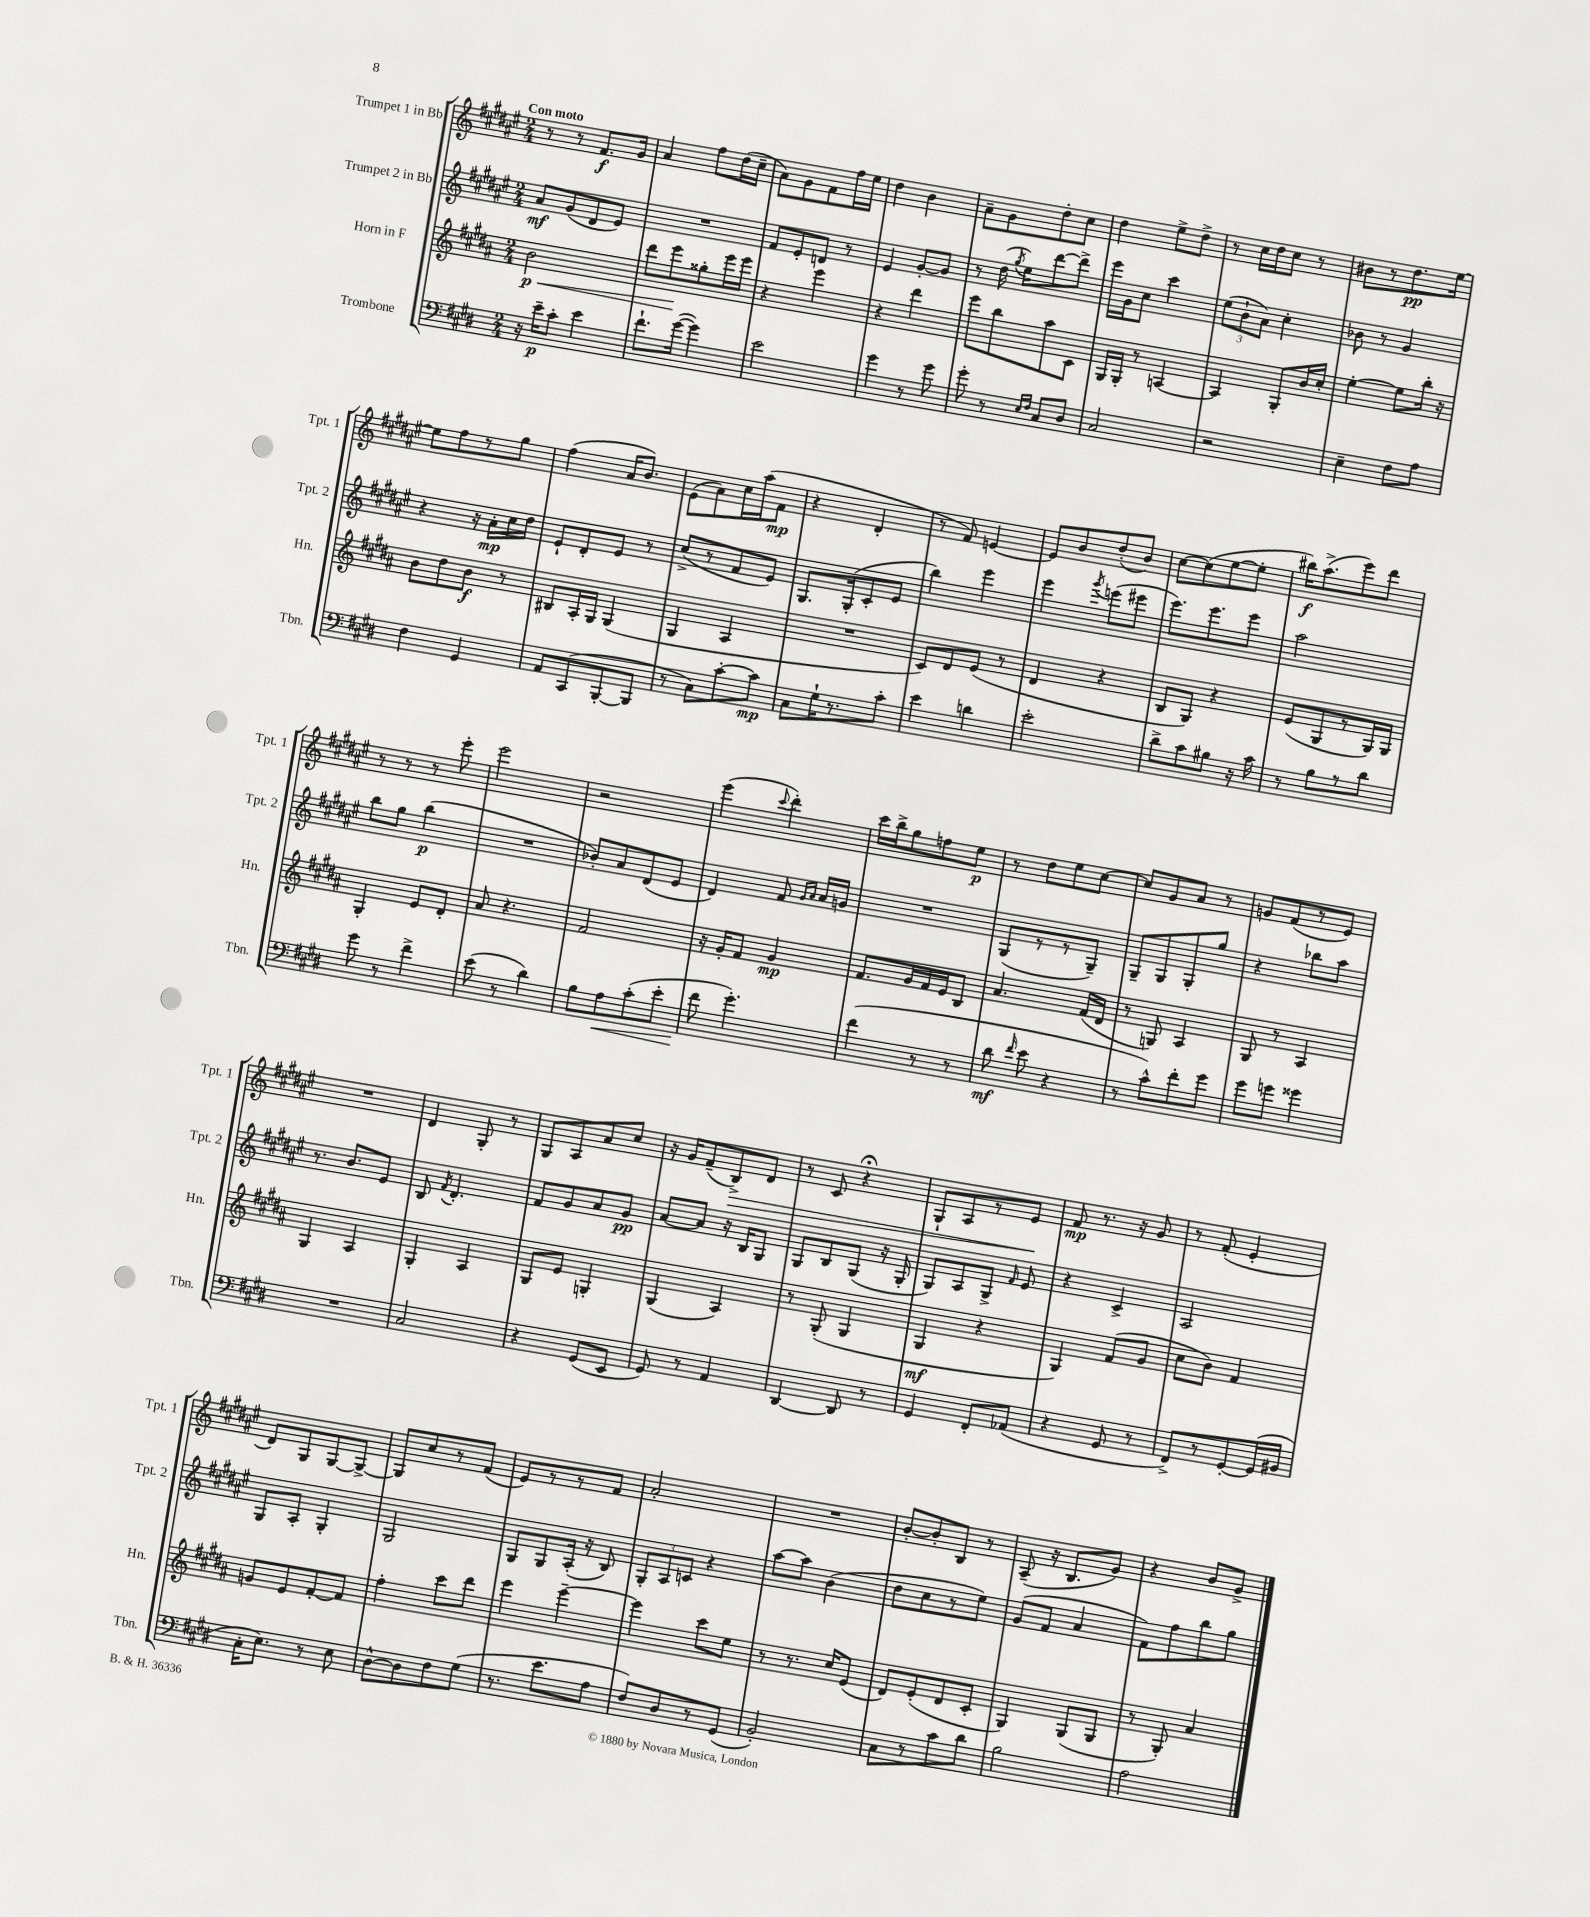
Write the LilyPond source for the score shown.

<<
\new StaffGroup <<
\new Staff = "s0" \with { instrumentName = "Trumpet 1 in Bb" shortInstrumentName = "Tpt. 1" } {
    \clef treble \key fis \major \numericTimeSignature \time 2/4 \tempo "Con moto"
    \autoBeamOff r8 r8 fis'8.[\f gis'16] |
    ais'4 fis''8[ dis''16( cis''16]-- |
    ais'8[) gis'8 fis'8 fis''16 eis''16] |
    dis''4 b'4 |
    ais'8[-- gis'8 dis''8-. cis''8] |
    dis''4 eis''8[-> dis''8]-> |
    r8 cis''16[ dis''16 cis''8] r8 |
    bis'8[ r8 dis''8.\pp eis''16]~ |
    eis''8[ fis''8 r8 gis''8] |
    fis''4( ais'16[ b'8.]) |
    eis'8[( ais'8) cis''16 ais''16( fis'8]\mp |
    r4 dis'4-. |
    r8 fis'8) e'4~ |
    e'8[ b'8 dis''8-.( b'8]) |
    cis''8[~ cis''8( eis''8~ eis''8]-. |
    bis''16[\f) ais''8.->( eis'''8) dis'''8] |
    r8 r8 r8 eis'''8-. |
    eis'''2 |
    r2 |
    eis'''4( \appoggiatura { cis'''8 } dis'''4-.) |
    cis'''16[ b''16-> gis''8 f''8 eis''8]\p |
    r8 dis''8[ eis''8 cis''8]~ |
    cis''8[ gis'8 ais'8] r8 |
    g'8[ fis'8( r8 eis'8]) |
    R2 |
    dis'4 gis8-. r8 |
    gis8[ ais8 ais'8 cis''8] |
    r16 gis'16[ fis'8--( b8->\>) dis'8] |
    r8 cis'8 r4\fermata |
    gis8[-! ais8 r8 eis'8]\! |
    fis'8\mp r8. r16 gis'8 |
    r8 fis'8-.( eis'4-. |
    dis'8[) gis8 gis8~ gis8]~-> |
    gis8[ cis''8 r8 fis'8]( |
    eis'8[) r8 r8 fis'8] |
    ais'2-. |
    R2 |
    b'8[~-. b'8-. b8] r8 |
    ais8--( r16 b8.[ gis'8]) |
    r4 b'8[ gis'8]-> \bar "|." |
}
\new Staff = "s1" \with { instrumentName = "Trumpet 2 in Bb" shortInstrumentName = "Tpt. 2" } {
    \clef treble \key fis \major \numericTimeSignature \time 2/4
    \autoBeamOff ais'8[\mf gis'8( dis'8 eis'8]) |
    R2 |
    fis'8[ eis'8-. d'8] r8 |
    eis'4 gis'8[~-. gis'8] |
    r8 dis''16( \acciaccatura { gis''8 } eis''16[) dis'''8~ dis'''8]-> |
    eis'''16[ gis'16 cis''8] cis'''4 |
    \tuplet 3/2 { eis''8[( b'8-! ais'8]) } cis''4-. |
    bes'8 r8 gis'4 |
    r4 r16 ais'16[-.\mp cis''16 dis''16] |
    eis'8[-! dis'8-. eis'8] r8 |
    cis''8[->( r8 fis'8 eis'8]) |
    gis8.[ gis16-.( cis'8-. eis'8] |
    b''4) eis'''4 |
    eis'''4 \acciaccatura { gis'''8 } e'''8[( eis'''8] |
    eis'''8.[) eis'''8. eis'''8] |
    ais''2 |
    b''8[ gis''8] b''4\p( |
    R2 |
    bes'8[-.) ais'8 dis'8( eis'8] |
    dis'4) fis'8 \grace { gis'16[ ais'16] } ais'16[ g'16] |
    R2 |
    gis8[( r8 r8 gis8]--) |
    gis8[-- gis8 gis8-. gis''8] |
    r4 bes''8[ ais''8] |
    r8. b'8.[ eis'8] |
    b8 \acciaccatura { fis'8 } dis'4.-. |
    fis'8[ gis'8 ais'8 gis'8]\pp |
    ais'8[~ ais'8] r16 b16[ gis8] |
    gis8[ b8 gis8]( r16 gis16-. |
    gis8[) ais8 gis8]-> \grace { fis'16 } eis'8 |
    r4 cis'4-> |
    ais2 |
    gis8[ ais8]-. gis4-. |
    gis2 |
    gis8[ gis8 ais16]-.( r16 b8) |
    \tuplet 3/2 { gis8[-. ais8 c'8] } r4 |
    ais''8[~ ais''8] b'4( |
    dis''8[ cis''8 r8 eis''8]) |
    gis'8[( fis'8] ais'4 |
    fis'8[) fis''8 b''8 gis''8] \bar "|." |
}
\new Staff = "s2" \with { instrumentName = "Horn in F" shortInstrumentName = "Hn." } {
    \clef treble \key b \major \numericTimeSignature \time 2/4
    \autoBeamOff b'2\p\< |
    dis'''8[ e'''8\! gisis''8-. e'''16 e'''16] |
    r4 e'''4 |
    r4 dis'''4 |
    e'''8[ b''8 ais''8 cis'8] |
    gis16[ gis16]-. r8 a4~ |
    a4 gis8[-. b'16 cis''16]-. |
    e''4~-. e''8[ b''16]-. r16 |
    b'8[ dis''8 b'8]\f r8 |
    bis8[ ais16-. gis16] gis4( |
    gis4 ais4 |
    R2 |
    cis'8[) dis'8 e'8]( r8 |
    dis'4 r4 |
    b8[ gis8]) r4 |
    e'8[( gis8 r8 gis16) gis16] |
    gis4-. e'8[ dis'8]-. |
    ais'8 r4. |
    fis'2 |
    r16 gis'16[-. fis'8] gis'4\mp |
    fis'8.[ gis'16 fis'16 e'16 b8] |
    ais'4. fis'16[( dis'16] |
    r8 g8) ais4 |
    gis8 r8 ais4 |
    gis4 ais4 |
    gis4-. ais4 |
    gis8[ e'8] g4-. |
    gis4( ais4) |
    r8 gis8-.( gis4 |
    gis4\mf r4 |
    gis4) fis'8[( gis'8] |
    cis''8[ b'8]) fis'4 |
    g'8[ e'8 fis'8~-. fis'8] |
    fis''4-. cis'''8[ dis'''8] |
    e'''4 e'''4~-- |
    e'''4 cis'''8[ e''8] |
    r8 r8. cis''16[ e'8]( |
    dis'8[) e'8-.( dis'8 cis'8]-. |
    gis4) gis8[( gis8] |
    r8 gis8-.) ais'4 \bar "|." |
}
\new Staff = "s3" \with { instrumentName = "Trombone" shortInstrumentName = "Tbn." } {
    \clef bass \key e \major \numericTimeSignature \time 2/4
    \autoBeamOff r16 e'16[--\p cis'8]-. e'4 |
    fis'8.[-! gis'16]~( gis'4) |
    e'2 |
    gis'4 r8 gis'8 |
    gis'8-. r8 \grace { e16[ fis16] } cis8[ dis8] |
    cis2 |
    r2 |
    e4-- fis8[ a8] |
    fis4 gis,4 |
    a,8[ cis,8( b,,8~-. b,,8] |
    r8 cis8[) cis'8~-. cis'8]\mp |
    cis8[ gis16-! r8. cis'8]-. |
    e'4 d'4 |
    e'2-. |
    dis'8[-> cis'8 bis8] r16 cis'16 |
    r8 b8[ r8 dis'8] |
    gis'8 r8 fis'4-> |
    e'8( r8 dis'4) |
    b8[ a8\< cis'8-.( e'8]-. |
    fis'8\! gis'4.-.) |
    fis'4( r8 r8 |
    dis'8\mf \grace { fis'16 } e'8 r4 |
    r8 cis'8[-^) fis'8-. gis'8] |
    gis'8[ g'8] gisis'4 |
    R2 |
    cis2 |
    r4 gis,8[( e,8] |
    gis,8) r8 a,4 |
    dis,4~ dis,8 r8 |
    gis,4 fis,8[-. aes,8]( |
    r4 gis,8 r8 |
    fis,8[->) r8 gis,8~-. gis,16( bis,16] |
    cis16[-. e8.]) r8 e8 |
    dis8[~-^ dis8 fis8 gis8]( |
    r8. e'8.[ a8] |
    fis8[) dis8 r8 gis,8]( |
    b,2-.) |
    cis8[ r8 cis'8 dis'8] |
    b2 |
    a2 \bar "|." |
}
>>
>>
\layout { \context { \Score \remove "Bar_number_engraver" } }
